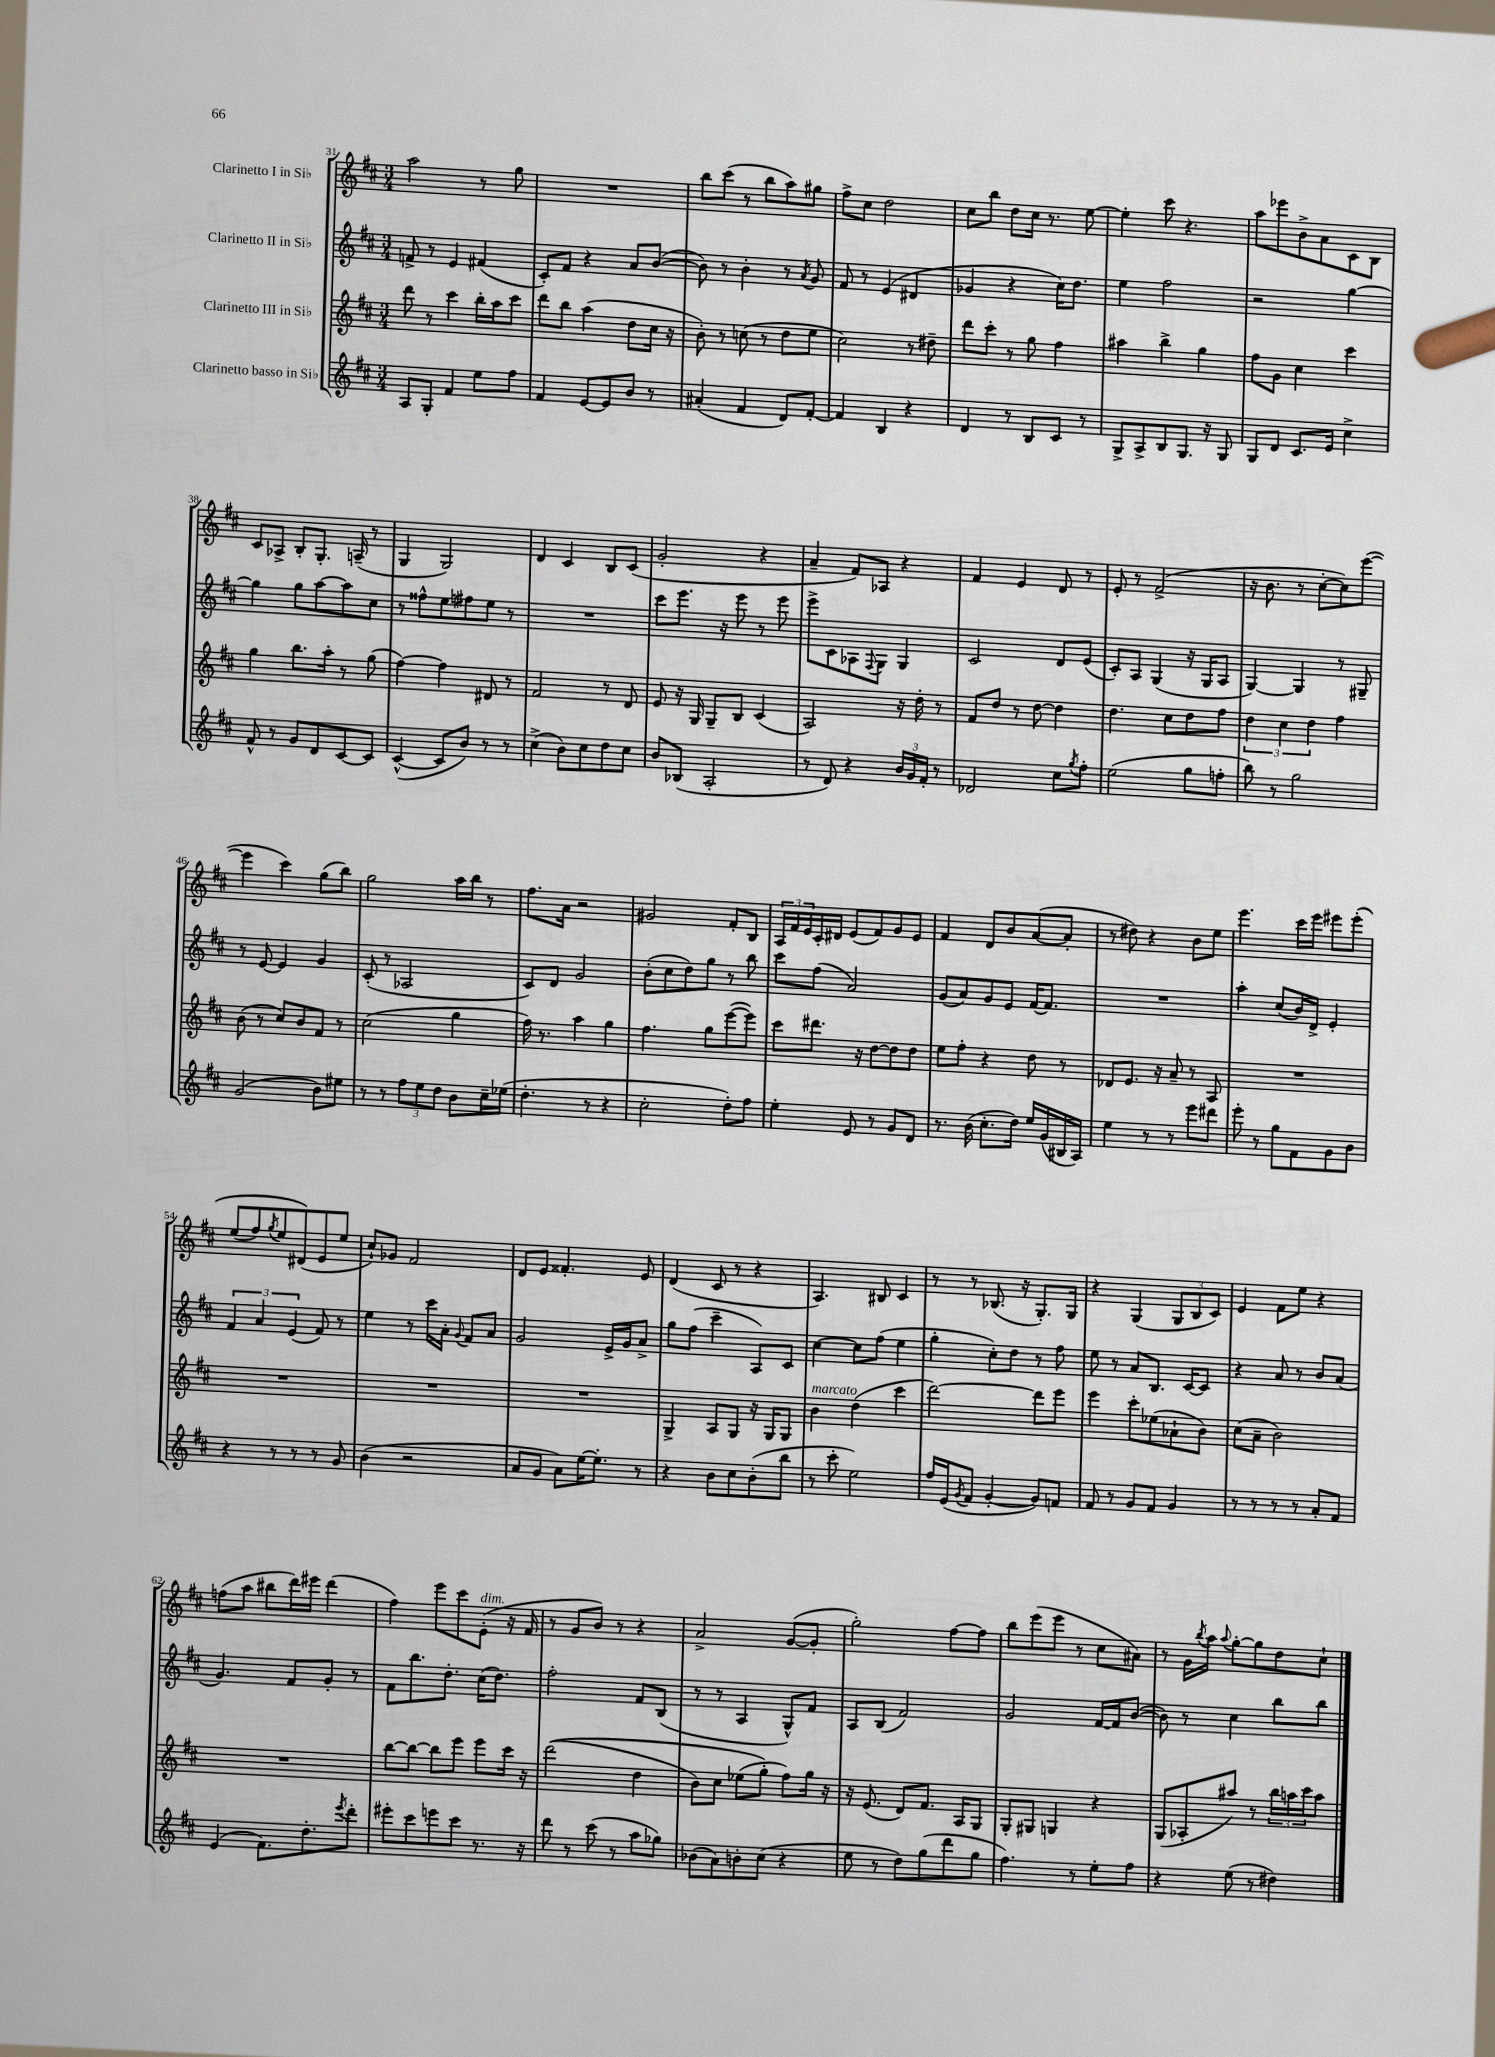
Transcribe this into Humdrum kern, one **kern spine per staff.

**kern	**kern	**kern	**kern
*staff4	*staff3	*staff2	*staff1
*clefG2	*clefG2	*clefG2	*clefG2
*k[f#c#]	*k[f#c#]	*k[f#c#]	*k[f#c#]
*M3/4	*M3/4	*M3/4	*M3/4
8A/L	8ddd\	8f^/	2aa\
8G'/J	8r	8r	.
4f#/	4ccc#\	4e/	.
8ee\L	16bb'\LL	(4f#/	8r
.	16aa\J	.	.
8ff#\J	8ccc#\J	.	8gg\
=	=	=	=
4f#/	8ddd\L	8c#'/L)	2.r
.	8bb\J	8f#/J	.
[8e/L	(4aa\	4r	.
8e/]	.	.	.
8b/J	8dd\L	8a/L	.
8r	16cc#\Jk	([8b/J	.
.	16r	.	.
=	=	=	=
(4a#'/	8b'\)	8b\])	8bb\L
.	8r	8r	(8ccc#\J
4f#/	(8cc\	4b'\	8r
.	8r	.	8bb\L
8d/L)	8dd\L	8r	8aa\)
.	.	8qa/	.
[8f#'/J	8ee\J	8g/	8gg#\J
=	=	=	=
4f#/]	2cc#\)	8f#/	8ff#^\L
.	.	8r	8cc#\J
4B/	.	(4e/	2dd\
4r	8r	4d#/	.
.	8dd#~\	.	.
=	=	=	=
4d/	8ddd\L	4g-/	8cc#\L
.	8ccc#'\J	.	8bb\J
8r	8r	4r	8dd\L
8B/L	8gg\	.	16cc#\Jk
.	.	.	8.r
8c#/J	4ff#\	16cc#\LK)	.
.	.	8.dd\J	.
8r	.	.	[8ee\
=	=	=	=
8G^/L	4aa#\	4ee\	4ee'\]
8A^/	.	.	.
8B/	4bb^\	2ff#\	8ccc#\
8.G/J	.	.	4.r
.	4gg\	.	.
16r	.	.	.
8G/	.	.	.
=	=	=	=
8G/L	8ff#\L	2r	8aa\L
8d/J	8g\J	.	8eee-\
8.c#/L	4cc#\	.	8b^\
.	.	.	8a\
16e/Jk	.	.	.
4cc#^\	4ccc#\	[4gg\	8c#\
.	.	.	8B\J
=	=	=	=
8f#^^/	4gg\	4gg\]	8c#/L
8r	.	.	8A-^/J
8g/L	8.bb\L	8gg\L	8B'/L
8d/	.	[8aa\	8.G'/J
.	16aa'\Jk	.	.
[8c#/	8r	8aa\]	.
.	.	.	(16A~/
8c#/]J	(8gg\	8cc#\J	8r
=	=	=	=
([4c#^^/	[4ff#\)	8r	4G/
.	.	8ff##^^\L	.
8c#/]L	4ff#\]	8ee\	2G/)
8b/J)	.	8ff#\	.
8r	8d#/	8ee\J	.
8r	8r	8r	.
=	=	=	=
(4cc#^\	2f#/	2.r	4d/
8b\L)	.	.	4c#/
8cc#\	.	.	.
8dd\	8r	.	8B/L
8cc#\J	8d/	.	(8c#/J
=	=	=	=
8b/L	8e/	8ccc#\L	2g'/
(8B-/J	16r	8.eee\J	.
.	16G/	.	.
2A'/	8G~/L	.	.
.	.	16r	.
.	8B/J	8eee\	.
.	(4c#/	8r	4r
.	.	8eee\	.
=	=	=	=
8r	2A/)	8eee^\L	4a~/
8d/)	.	8c#\	.
4r	.	8A-\	8f#/L)
.	.	8qqF#/	.
.	.	8G\J	8A-/J
24b/LL	16r	4G/	4r
24g/	.	.	.
.	16dd'\	.	.
24f#'/JJ	.	.	.
8r	8r	.	.
=	=	=	=
2d-/	8f#/L	2c#/	4f#/
.	8dd/J	.	.
.	8r	.	4e/
.	[8dd\	.	.
8cc#\L	4dd\]	8d/L	8d/
8qgg/	.	.	.
8ff#'\J	.	(8e/J	8r
=	=	=	=
(2ee\	4.dd\	8c#'/L)	8e'/
.	.	8A/J	8r
.	.	(4G/	(2f#^/
.	8cc#\L	.	.
8gg\L	8dd\	16r	.
.	.	16G/LK	.
8ff'\J	8ff#\J	8A/J	.
=	=	=	=
8bb\)	6dd\	[4G/)	16r
.	.	.	8.b\
8r	.	.	.
.	6cc#\	.	.
2gg\	.	4G/]	8r
.	6dd\	.	.
.	.	.	[8cc#'\L
.	4ff#\	8r	8cc#\])
.	.	8G#~/	([8eee\J
=	=	=	=
(2g/	(8b\	8r	4eee\]
.	8r	[8e/	.
.	8cc#/L)	4e/]	4ccc#\)
.	8b/	.	.
8b\L)	8f#/J	4g/	(8gg\L
8ee#\J	8r	.	8bb\J)
=	=	=	=
8r	(2cc#\	(8c#'/	2gg\
8r	.	8r	.
12ff#\L	.	2A-/	.
12ee\	.	.	.
12dd\J	.	.	.
8b\L	4gg\	.	16aa\LL
.	.	.	16bb\JJ
16cc#~\L	.	.	8r
(16ee-\JJ	.	.	.
=	=	=	=
4.dd'\	16ff#\)	8c#/L)	8.ff#\L
.	8.r	.	.
.	.	8d/J	.
.	.	.	16a\Jk
.	4aa\	2g/	2r
8r	.	.	.
4r	4gg\	.	.
=	=	=	=
2cc#'\	4.ff#\	(8b'\L	2g#/
.	.	8cc#\	.
.	.	8dd\)	.
.	8gg\L	8gg\J	.
8dd'\L)	([8eee\	8r	8f#'/L
8ff#\J	8eee\]J)	8bb\	8B/J
=	=	=	=
4ee'\	8ccc#\L	8ccc#\L	24A/LL
.	.	.	24f#/
.	.	.	24e/
.	8.ddd#\J	(8ff#\J	16c#'/
.	.	.	16d#/JJ
8e/	.	2a/)	(8e/L
.	16r	.	.
8r	[8dd\L	.	8f#/)
8g/L	8dd\]	.	8g/
8d/J	8dd\J	.	8e/J
=	=	=	=
8.r	8ee\L	(8g/L	4f#/
.	8ff#'\J	8a/)	.
(16b\	.	.	.
8.cc#'\L	4r	8g/	8d/L
.	.	8e/J	8b/
16dd\Jk)	.	.	.
16ee/LL	8dd\	[16f#/LK	([8a/
(16g/	.	8.f#/]J	.
16B#/	8r	.	8a'/]J
16A/JJ)	.	.	.
=	=	=	=
4ee\	8d-/L	2.r	8r
.	8.e/J	.	8dd#\)
8r	.	.	4r
.	16r	.	.
8r	8a~/	.	.
8eee\L	8r	.	8b\L
8ddd#\J	8A/	.	8ee\J
=	=	=	=
8eee'\	2.r	4aa'\	4.eee\
8r	.	.	.
8gg\L	.	(8cc#/L	.
8f#\	.	16b/L)	16ccc#\LL
.	.	16d^/JJ	16eee\JJ
8g\	.	4e'/	8eee#\L
8b\J	.	.	&(8eee#'\J
=	=	=	=
4r	2.r	6f#/	(8ee/L
.	.	.	8ff#/)
.	.	6a/	.
.	.	.	8qgg/
8r	.	.	8ee/
.	.	(6e/	.
8r	.	.	(8d#/&)
8r	.	8f#/)	8e/
8g/	.	8r	8ee/J
=	=	=	=
(4b\	2.r	4ee\	8cc#`/L)
.	.	.	8g-/J
2r	.	8r	2f#/
.	.	16ccc#\LL	.
.	.	16a'\JJ	.
.	.	8qqg/	.
.	.	8f#/L	.
.	.	8a/J	.
=	=	=	=
8a/L	2.r	2g/	8d/L
8g/J	.	.	8e/J
8a\L)	.	.	4.f##'/
[16ee\K	.	.	.
8.ee'\]J	.	.	.
.	.	16e^/LL	.
.	.	16g/J	.
8r	.	8a^/J	8e/
=	=	=	=
4r	4G^/	8gg\L	(4d/
.	.	(8ff#\J	.
8b\L	8A/L	4ccc#~\	8c#/
8cc#\	8G/J	.	8r
(8b'\	16r	8A/L)	4r
.	16G/LK	.	.
8bb\J	8G/J	8c#/J	.
=	=	=	=
8r	4b\	[4cc#\	4.A/)
8ccc#'\	.	.	.
2ee\)	(4dd\	8cc#\]L	.
.	.	(8ff#\J	8B#/
.	4ccc#\	4ee\	4c#/
=	=	=	=
16ff#/LL	[2ddd\)	4gg'\	8r
(16e/J	.	.	.
8qg/	.	.	.
8f#/J	.	.	8r
[4g'/	.	8cc#'\L)	(8.B-/
.	.	8dd\J	.
.	.	.	16r
8g/]L)	8ddd\]L	8r	8.G'/L)
8f/J	8eee\J	8ff#\	.
.	.	.	16G/Jk
=	=	=	=
8f#/	4eee\	8ee\	4r
8r	.	8r	.
8g/L	8ccc#'\L	8a/L	(4G/
8f#/J	(8ee-\	8.B/J	.
4g/	8a-`\	.	12G/L
.	.	[16c#/LK	.
.	.	.	12B/
.	8b\J)	8c#/]J	.
.	.	.	12c#/J)
=	=	=	=
8r	(8cc#\L	4r	4e/
8r	8a~\J	.	.
8r	2b\)	8a/	8f#\L
8r	.	8r	8ee\J
8a'/L	.	8b/L	4r
8f#/J	.	(8a/J	.
=	=	=	=
(4e/	2.r	4.g/)	(8ff\L
.	.	.	8aa\J
8.f#\L)	.	.	8bb#\L
.	.	8f#/L	16ddd\L)
8.dd'\	.	.	16eee#\JJ
.	.	8g'/J	(4ddd\
8qeee/	.	.	.
8ddd'\J	.	8r	.
=	=	=	=
8eee#'\L	[8bb\L	8f#\L	4ff#\)
8ccc#\	8bb\_J	8.bb\	.
8eee\	8bb\]L	.	8eee\L
.	.	8.dd'\J	.
8ccc#\J	8eee\J	.	8ccc#\
8.r	8eee\L	(16cc#\LK	(8e'\J
.	.	8.dd\J)	.
.	16ccc#\Jk	.	16r
16r	16r	.	16f#/
=	=	=	=
8ddd\	&((2ddd\	2ff#'\	8r
8r	.	.	8g/L
(8ccc#\	.	.	8b/J)
8r	.	.	8r
8aa\L	4dd\	8f#/L	4r
8gg-\J)	.	(8B/J	.
=	=	=	=
(8b-\L	8b\L)	8r	2a^/
8a\)	8cc#\J	8r	.
8b'\	(8ee-\L	4A/	.
(8cc#\J	8gg'\J&)	.	.
4r	8ff#\L)	8G^^/L)	([8g/L
.	16gg\Jk	8f#/J	8g'/]J
.	16r	.	.
=	=	=	=
8ee\	16r	8A/L	2gg'\)
.	(8.e/	.	.
8r	.	(8B/J	.
8dd\L)	8d/L)	2f#/)	.
(8gg\	8.f#/J	.	.
8ddd\	.	.	[8ff#\L
.	16A/LK	.	.
8gg\J	8G/J	.	8ff#\]J
=	=	=	=
4.ff#\)	8G'/L	2g/	8bb\L
.	8G#/J	.	(8eee\
.	4G/	.	8eee\J
8r	.	.	8r
8ee'\L	4r	[16f#/LL	8cc#\L
.	.	16f#/]J	.
8ff#\J	.	([8b/J	8a#\J)
=	=	=	=
4r	(8G/L	8b\])	8r
.	8A-'/	8r	16g\LL
.	.	.	8qbb/
.	.	.	16aa\JJ
.	.	.	8qqaa/
(8ee\	8aa#/J)	4cc#\	[8gg'\L
8r	8r	.	8gg\]
4dd#\)	24bb\LL	8bb\L	8dd\
.	24aa\	.	.
.	24ccc#\J	.	.
.	8aa\J	8bb\J	8cc#`\J
==	==	==	==
*-	*-	*-	*-
